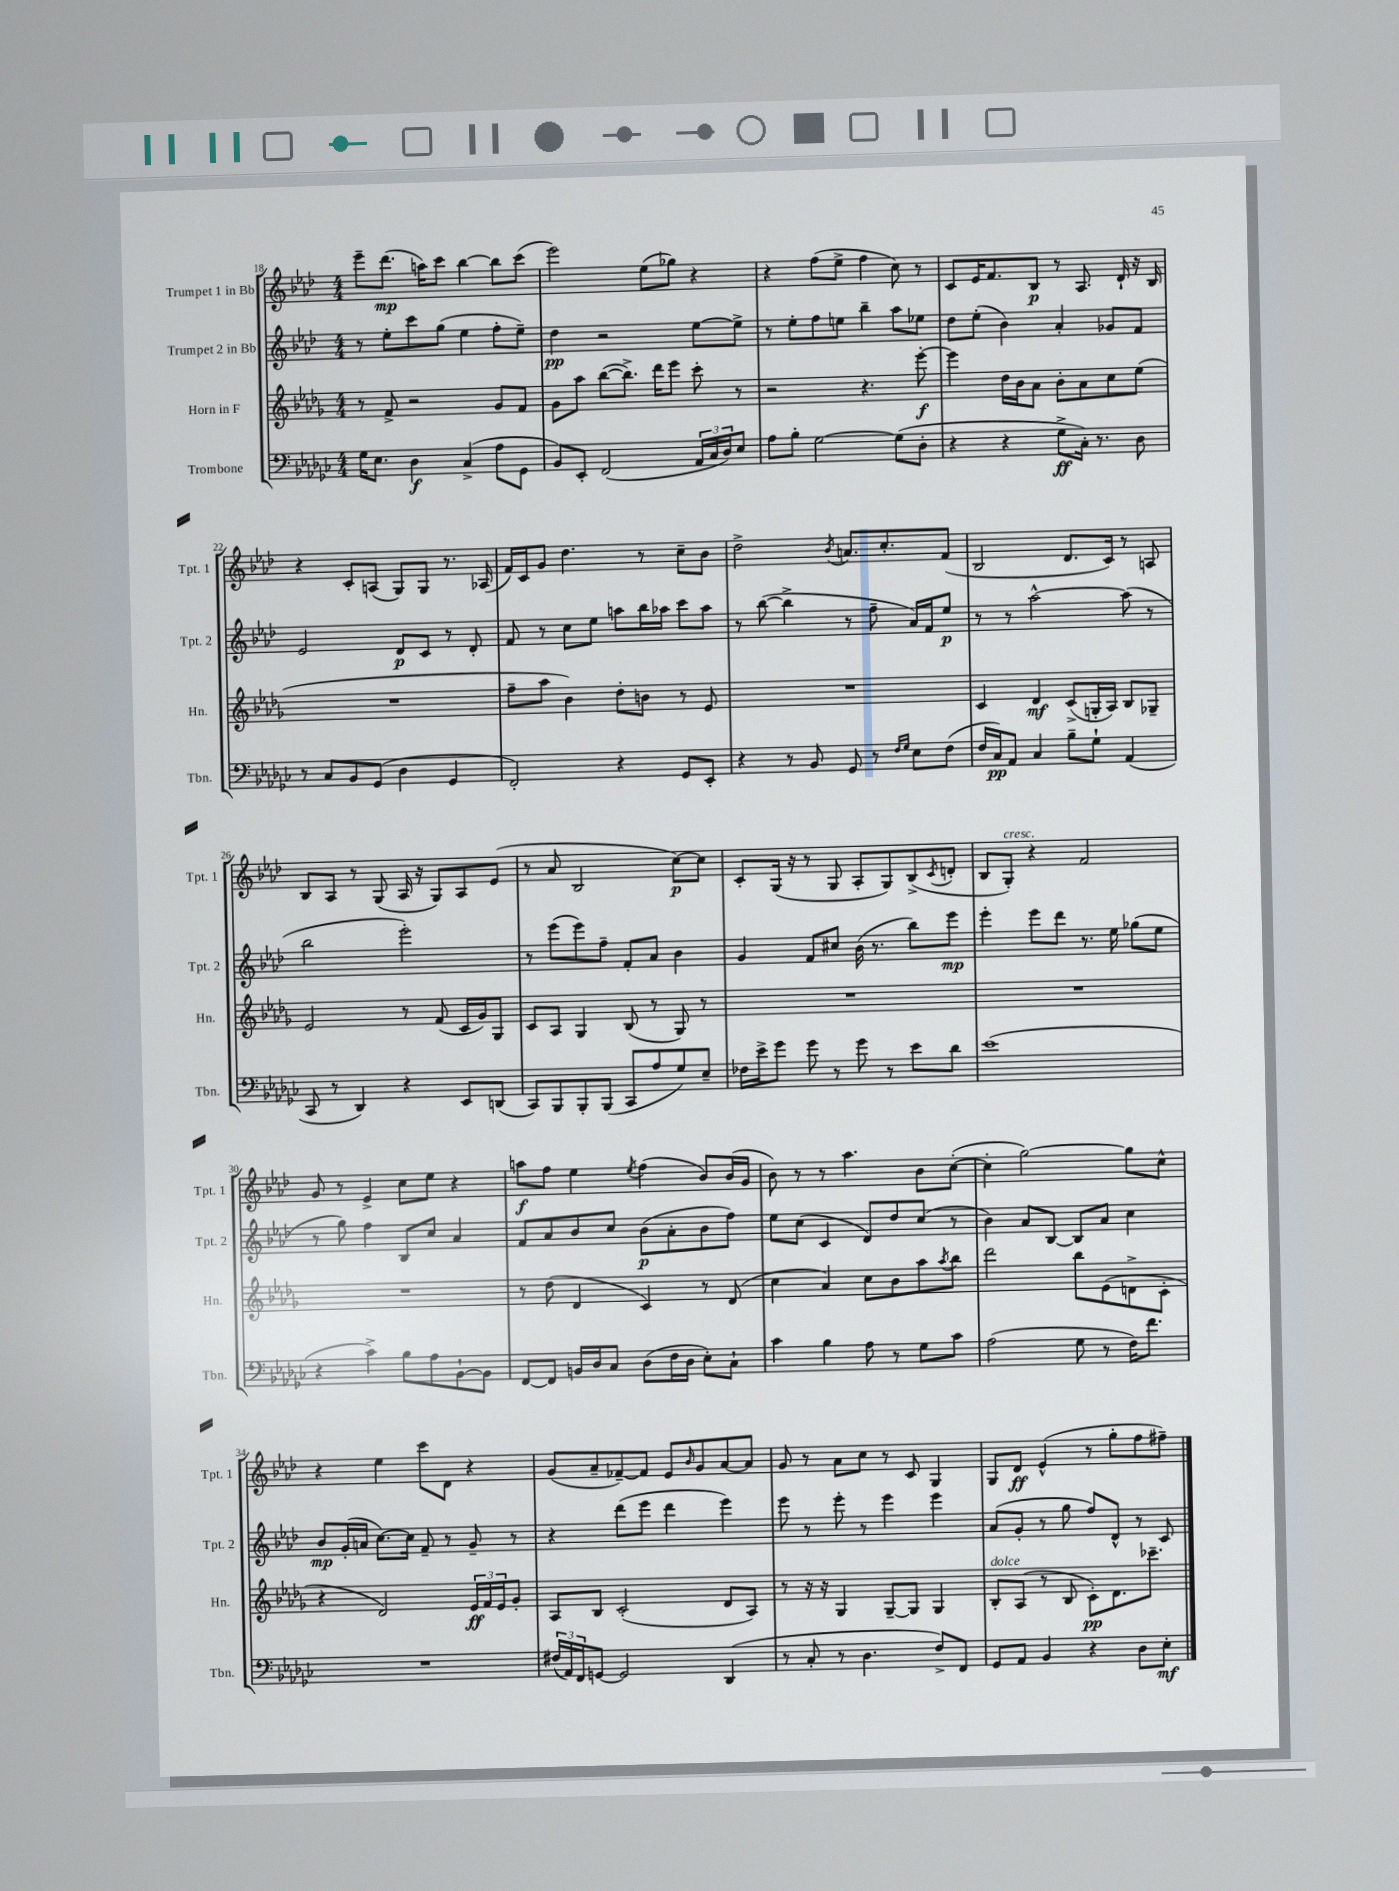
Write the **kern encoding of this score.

**kern	**kern	**kern	**kern
*staff4	*staff3	*staff2	*staff1
*clefF4	*clefG2	*clefG2	*clefG2
*k[b-e-a-d-g-c-]	*k[b-e-a-d-g-]	*k[b-e-a-d-]	*k[b-e-a-d-]
*M4/4	*M4/4	*M4/4	*M4/4
16G-\LK	8r	8r	8eee-~\L
8.E-\J	.	.	.
.	8f^/	8ee-'\L	(8.ddd-\J
4D-\	2r	8ccc\	.
.	.	.	16aa\LK)
.	.	(8gg\J	8ccc\J
(4C-^/	.	4ee-\	[4bb-\
8A-\L	8g-/L	8ff'\L	8bb-\]L
8GG-\J	8f/J	8ee-~\J)	(8ccc\J
=	=	=	=
8BB-/L)	8g-\L	4dd-\	2eee-\)
8EE-'/J	8aa-\J	.	.
(2FF/	([8bb-\L	2r	.
.	8.bb-^\]J)	.	.
.	.	.	(8ee-\L
.	16ddd-\LK	.	.
.	8eee-\J	.	8gg-\J)
24AA-/LL	8ccc'\	[8ee-\L	4r
24C-/	.	.	.
24D-/J)	.	.	.
8E-/J	8r	8ee-^\]J	.
=	=	=	=
8A-\L	2r	8r	4r
8B-'\J	.	8ee-'\L	.
[2G-\	.	8ff\	(8ff\L
.	.	8ee\J	8ee-^\J
.	4.r	4bb-~\	4ff\
(8G-\]L	.	8aa-\L	8cc\)
8D-'\J	[8eee-'\	8ee-\J	8r
=	=	=	=
4r	4eee-\]	8dd-\L	8c/L
.	.	(8ee-'\J	16e-/K
.	.	.	8.f/
4r	16dd-\LL	4b-\)	.
.	16b-\J	.	.
.	8a-\J	.	8B-/J
8G-^\L	8b-'\L	4a-'/	8r
16C-'\Jk)	8a-\	.	8.A-/
8.r	.	.	.
.	8cc\	8g-/L	.
.	.	.	16d-`/
8D-\	(8ee-\J	8f/J	16r
.	.	.	16B-/
=	=	=	=
8r	1r	2e-/	4r
8C-/L	.	.	.
8BB-/	.	.	8c'/L
(8GG-/J	.	.	(8A/J
4D-\	.	8d-/L	8G/L)
.	.	8c/J	8G/J
4GG-/	.	8r	8.r
.	.	8d-'/	.
.	.	.	(16A-/
=	=	=	=
2FF'/)	8ff~\L	8f/	16f/LL)
.	.	.	16c/J
.	8aa-\J	8r	8g/J
.	4b-\)	8cc\L	4.dd-\
.	.	8ee-\J	.
4r	8dd-'\L	8aa\L	.
.	8b\J	16bb-\L	8r
.	.	16aa-\JJ	.
8GG-/L	8r	8ccc\L	8cc~\L
8EE-'/J	8e-/	8aa-\J	8b-\J
=	=	=	=
4r	1r	8r	2dd-^\
.	.	([8bb-\	.
8r	.	4bb-^\]	.
8BB-/	.	.	.
.	.	.	8qb-/
8GG-/	.	8r	8.a/L
8r	.	8ff~\	.
.	.	.	8.cc'/
16qqF/LL	.	.	.
16qqG-/JJ	.	.	.
8E-\L	.	16a-/LL)	.
.	.	16f/J	.
(8F\J	.	8ee-/J	(8f/J
=	=	=	=
16F/LL	4c/	8r	2B-/
16C-/J)	.	.	.
8AA-/J	.	8r	.
4C-/	4d-/	[2aa-^^\	.
8B-~\L	(8c^/L	.	8.d-/L
8G-`\J	16G'/L	.	.
.	16A-/JJ)	.	16c/Jk)
(4AA-/	8B-/L	(8aa-\]	8r
.	8G-~/J	8r	8A/
=	=	=	=
8CC-/	2e-/	2bb-\	8B-/L
8r	.	.	8A-/J
4DD-/)	.	.	8r
.	.	.	(8G/
4r	8r	2eee-'\)	16A-/
.	.	.	16r
.	(8f/	.	8G/L)
8EE-/L	16c/LL	.	8A-/
.	16g-/J)	.	.
(8DD/J	8G-/J	.	(8e-/J
=	=	=	=
8CC-/L)	8c/L	8r	8r
8BBB-/	8A-/J	(8eee-\L	8a-/
8BBB-'/	4G-/	8eee-\)	2B-/
(8BBB-/J	.	8ff~\J	.
8CC-/L	(8B-/	8f'/L	.
8A-/	8r	8a-/J	.
8G-/)	8G-/)	4b-\	[8cc\L)
8E-~/J	8r	.	8cc\]J
=	=	=	=
16F-\LL	1r	4g/	8c'/L
16e-^\J	.	.	.
8g-\J	.	.	(16G/Jk
.	.	.	16r
8g-\	.	8f/L	8r
8r	.	8cc#/J	8G/
8g-\	.	(16b-\	8A-'/L
.	.	8.r	.
8r	.	.	8G/)
8e-\L	.	8bb-\L)	(8B-^/
.	.	.	8qc/
8d-\J	.	8eee-\J	8d'/J
=	=	=	=
(1e-	1r	4eee-'\	8B-/L
.	.	.	8G'/J)
.	.	8eee-\L	4r
.	.	8ddd-\J	.
.	.	8.r	2f/
.	.	16ee-\	.
.	.	(8gg-\L	.
.	.	8ee-\J	.
=	=	=	=
4r	1r	8r	8g/
.	.	8gg\)	8r
4c-^\)	.	4ff\	4e-^/
8B-\L	.	8B-/L	8cc\L
8A-\	.	8cc/J	8ee-\J
[8BB-`\	.	4a-/	4r
8BB-\]J	.	.	.
=	=	=	=
[8FF/L	8r	8f/L	8aa\L
8FF/]J	(8dd-\	8a-/	8ff\J
16BB/LL	4d-/	8b-/	4ee-\
16D-/J	.	.	.
8C-/J	.	8cc/J	.
.	.	.	8qee-/
(8D-\L	4c/)	(8b-\L	(4ff\
16F\L	.	8a-'\	.
16D-\JJ	.	.	.
8E-'\L)	8r	8b-\	8b-/L)
8C-`\J	(8d-/	8ff\J)	(16b-/L
.	.	.	16g/JJ
=	=	=	=
4c-\	4cc\	8ee-\L	8b-\)
.	.	(8cc\J	8r
4B-\	4a-/)	4c/	8r
.	.	.	4.aa-\
8A-\	8cc\L	8d-/L)	.
8r	8b-\	8dd-/	.
8G-\L	8aa-\	(8cc/J	8b-\L
.	8qaa-/	.	.
8c-\J	8bb-\J	8r	([8cc'\J
=	=	=	=
(2A-\	2ddd-\	4b-\)	4cc'\]
.	.	8a-/L	[2gg\)
.	.	[8B-/J	.
8G-\	8bb-\L	8B-/]L	.
8r	(8e-\	8a-/J	.
16F\LK)	8d^\	4cc\	8gg\]L
8.f\J	.	.	.
.	8c'\J	.	8cc^^\J
=	=	=	=
1r	4r	8b-/L	4r
.	.	(16g'/L	.
.	.	16a/JJ	.
.	2d-/)	[8.cc\L)	4ee-\
.	.	16cc\]Jk	.
.	.	8f~/	8ccc\L
.	.	8r	8d-\J
.	24e-/LL	8g~/	4r
.	24f/	.	.
.	24e-/J	.	.
.	8g-'/J	8r	.
=	=	=	=
(24F#/LL	8A-/L	4r	(8g/L
24AA-/)	.	.	.
24FF/J	.	.	.
[8GG/J	8B-/J	.	8a-~/
2GG/]	(2c'/	(8ddd-\L	[8f-~/)
.	.	8eee-\J	8f-/]J
.	.	4ddd-\	8e-/L
.	.	.	16qqb-/
.	.	.	8g/
(4DD-/	8d-/L	4eee-\)	[8a-/
.	8A-/J)	.	8a-/]J
=	=	=	=
8r	8r	8eee-\	8g/
8C-'/	16r	8r	8r
.	16r	.	.
8r	4G-/	8eee-'\	8a-\L
4.D-\	.	8r	8cc\J
.	[8G-~/L	4eee-\	8r
.	8G-/]J	.	8c/
8F^/L)	4G-/	4eee-\	4G/
8FF/J	.	.	.
=	=	=	=
8GG-/L	8B-'/L	(8a-/L	8G/L
8AA-/J	(8A-/J	8g'/J	8d-/J
4BB-/	8r	8r	(4e-^^/
.	8B-/	8gg\	.
4r	8c'\L)	8ff/L)	8r
.	8.d-\	8d-^^/J	8gg'\L
8D-\L	.	8r	8ff\
.	8.ccc-~\J	.	.
8E-'\J	.	8c/	8ff#~\J)
==	==	==	==
*-	*-	*-	*-
